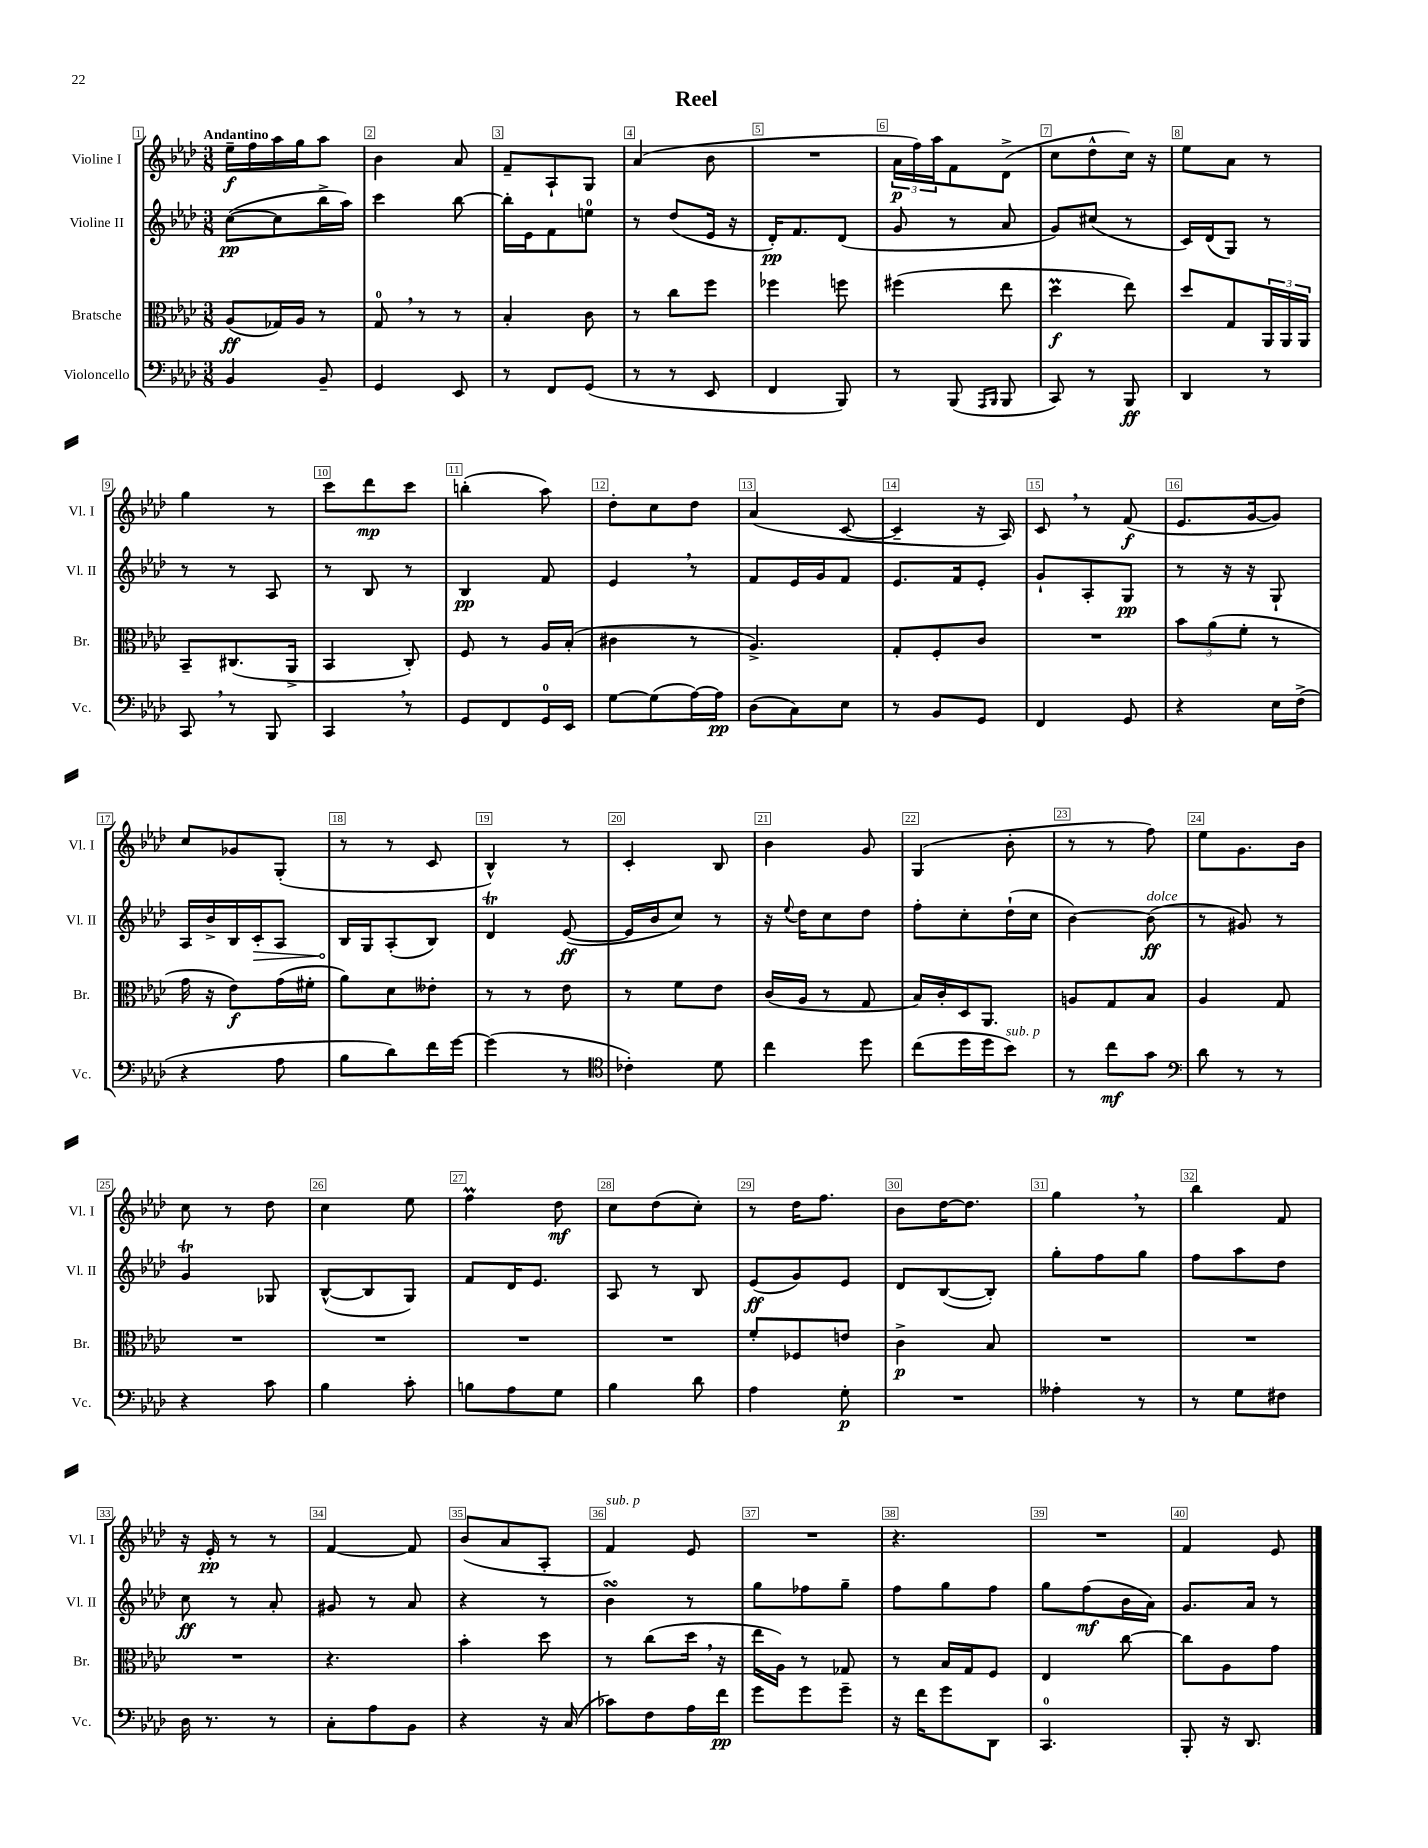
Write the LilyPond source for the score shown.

\header { title = "Reel" }
<<
\new StaffGroup <<
\new Staff = "s0" \with { instrumentName = "Violine I" shortInstrumentName = "Vl. I" } {
    \clef treble \key aes \major \numericTimeSignature \time 3/8 \tempo "Andantino"
    ees''16--\f f''16 aes''16 g''16 aes''8 |
    bes'4 aes'8 |
    f'8-- aes8-! g8 |
    aes'4( bes'8 |
    R4. |
    \tuplet 3/2 { aes'16\p f''16) aes''16 } f'8 des'8->( |
    c''8 des''8-^ c''16) r16 |
    ees''8 aes'8 r8 |
    g''4 r8 |
    c'''8 des'''8\mp c'''8 |
    b''4-.( aes''8) |
    des''8-. c''8 des''8 |
    aes'4( c'8~ |
    c'4-- r16 aes16) |
    c'8 \breathe r8 f'8\f( |
    ees'8. g'16~ g'8) |
    c''8 ges'8 g8-.( |
    r8 r8 c'8 |
    bes4-^) r8 |
    c'4-. bes8 |
    bes'4 g'8 |
    g4( bes'8-. |
    r8 r8 f''8) |
    ees''8 g'8. bes'16 |
    c''8 r8 des''8 |
    c''4 ees''8 |
    f''4\prall des''8\mf |
    c''8 des''8( c''8-.) |
    r8 des''16 f''8. |
    bes'8 des''16~ des''8. |
    g''4 \breathe r8 |
    bes''4 f'8 |
    r16 ees'16-.\pp r8 r8 |
    f'4~ f'8 |
    bes'8( aes'8 aes8-. |
    f'4^\markup { \italic "sub. p" }) ees'8 |
    R4. |
    r4. |
    R4. |
    f'4 ees'8 \bar "|." |
}
\new Staff = "s1" \with { instrumentName = "Violine II" shortInstrumentName = "Vl. II" } {
    \clef treble \key aes \major \numericTimeSignature \time 3/8
    c''8~\pp( c''8 bes''16-> aes''16) |
    c'''4 bes''8~ |
    bes''16-. ees'16 f'8 e''8-0 |
    r8 des''8( ees'16 r16 |
    des'16-.\pp) f'8. des'8( |
    g'8 r8 aes'8 |
    g'8) cis''8( r8 |
    c'16) des'16( g8) r8 |
    r8 r8 aes8 |
    r8 bes8 r8 |
    bes4\pp f'8 |
    ees'4 \breathe r8 |
    f'8 ees'16 g'16 f'8 |
    ees'8. f'16 ees'8-. |
    g'8-! aes8-. g8\pp |
    r8 r16 r16 g8-! |
    aes16 bes'16-> bes16 \once \override Hairpin.circled-tip = ##t c'16-.\> aes8 |
    bes16\! g16 aes8-.( bes8) |
    des'4\trill ees'8~\ff( |
    ees'16 bes'16 c''8) r8 |
    r16 \appoggiatura { ees''8 } des''16 c''8 des''8 |
    f''8-. c''8-. des''16-!( c''16 |
    bes'4~) bes'8\ff^\markup { \italic "dolce" }( |
    r8 gis'8) r8 |
    g'4\trill ges8 |
    bes8~-^( bes8 g8) |
    f'8 des'16 ees'8. |
    aes8 r8 bes8 |
    ees'8\ff( g'8) ees'8 |
    des'8 bes8~( bes8-.) |
    g''8-. f''8 g''8 |
    f''8 aes''8 des''8 |
    c''8\ff r8 aes'8-. |
    gis'8 r8 aes'8 |
    r4 r8 |
    bes'4\turn r8 |
    g''8 fes''8 g''8-- |
    f''8 g''8 f''8 |
    g''8 f''8\mf( bes'16 aes'16) |
    g'8. aes'16 r8 \bar "|." |
}
\new Staff = "s2" \with { instrumentName = "Bratsche" shortInstrumentName = "Br." } {
    \clef alto \key aes \major \numericTimeSignature \time 3/8
    aes8\ff( ges16) aes16 r8 |
    g8-0 \breathe r8 r8 |
    bes4-. c'8 |
    r8 c''8 f''8 |
    fes''4 f''8 |
    fis''4( ees''8 |
    des''4\prall\f ees''8) |
    des''8 g8 \tuplet 3/2 { aes,16 aes,16 aes,16 } |
    bes,8-- cis8.( aes,16-> |
    bes,4 c8-.) |
    f8 r8 aes16 bes16-.( |
    cis'4 r8 |
    aes4.->) |
    g8-. f8-. c'8 |
    R4. |
    \tuplet 3/2 { bes'8 aes'8( f'8-. } r8 |
    g'16 r16 ees'8\f) g'16( fis'16-. |
    aes'8) des'8 eeses'8-. |
    r8 r8 ees'8 |
    r8 f'8 ees'8 |
    c'16( aes16 r8 g8 |
    bes16) c'16-. des16 aes,8. |
    a8 g8 bes8 |
    aes4 g8 |
    R4. |
    R4. |
    R4. |
    R4. |
    f'8-. fes8 e'8 |
    c'4->\p bes8 |
    R4. |
    R4. |
    R4. |
    r4. |
    bes'4-. des''8 |
    r8 c''8( des''16 \breathe r16 |
    ees''16 aes16) r8 ges8 |
    r8 bes16 g16 f8 |
    ees4 c''8~ |
    c''8 aes8 g'8 \bar "|." |
}
\new Staff = "s3" \with { instrumentName = "Violoncello" shortInstrumentName = "Vc." } {
    \clef bass \key aes \major \numericTimeSignature \time 3/8
    bes,4 bes,8-- |
    g,4 ees,8 |
    r8 f,8 g,8( |
    r8 r8 ees,8 |
    f,4 bes,,8) |
    r8 bes,,8( \grace { aes,,16 bes,,16 } bes,,8 |
    c,8) r8 bes,,8\ff |
    des,4 r8 |
    c,8 \breathe r8 bes,,8 |
    c,4 \breathe r8 |
    g,8 f,8 g,16-0 ees,16 |
    g8~ g8( aes16~) aes16\pp |
    des8( c8) ees8 |
    r8 bes,8 g,8 |
    f,4 g,8 |
    r4 ees16 f16->( |
    r4 aes8 |
    bes8 des'8) f'16 g'16~ |
    g'4( r8 |
    \clef tenor ces'4-.) des'8 |
    c''4 des''8 |
    c''8( des''16 des''16 bes'8^\markup { \italic "sub. p" }) |
    r8 c''8\mf g'8 |
    \clef bass des'8 r8 r8 |
    r4 c'8 |
    bes4 c'8-. |
    b8 aes8 g8 |
    bes4 des'8 |
    aes4 g8-.\p |
    R4. |
    aeses4-. r8 |
    r8 g8 fis8 |
    des16 r8. r8 |
    c8-. aes8 bes,8 |
    r4 r16 c16( |
    ces'8) f8 aes16 f'16\pp |
    g'8 g'8 g'8-- |
    r16 f'16 g'8 des,8 |
    c,4.-0 |
    bes,,8-. r16 des,8. \bar "|." |
}
>>
>>
\layout { \context { \Score \override BarNumber.break-visibility = ##(#f #t #t) barNumberVisibility = #all-bar-numbers-visible \override BarNumber.stencil = #(make-stencil-boxer 0.1 0.3 ly:text-interface::print) } }
